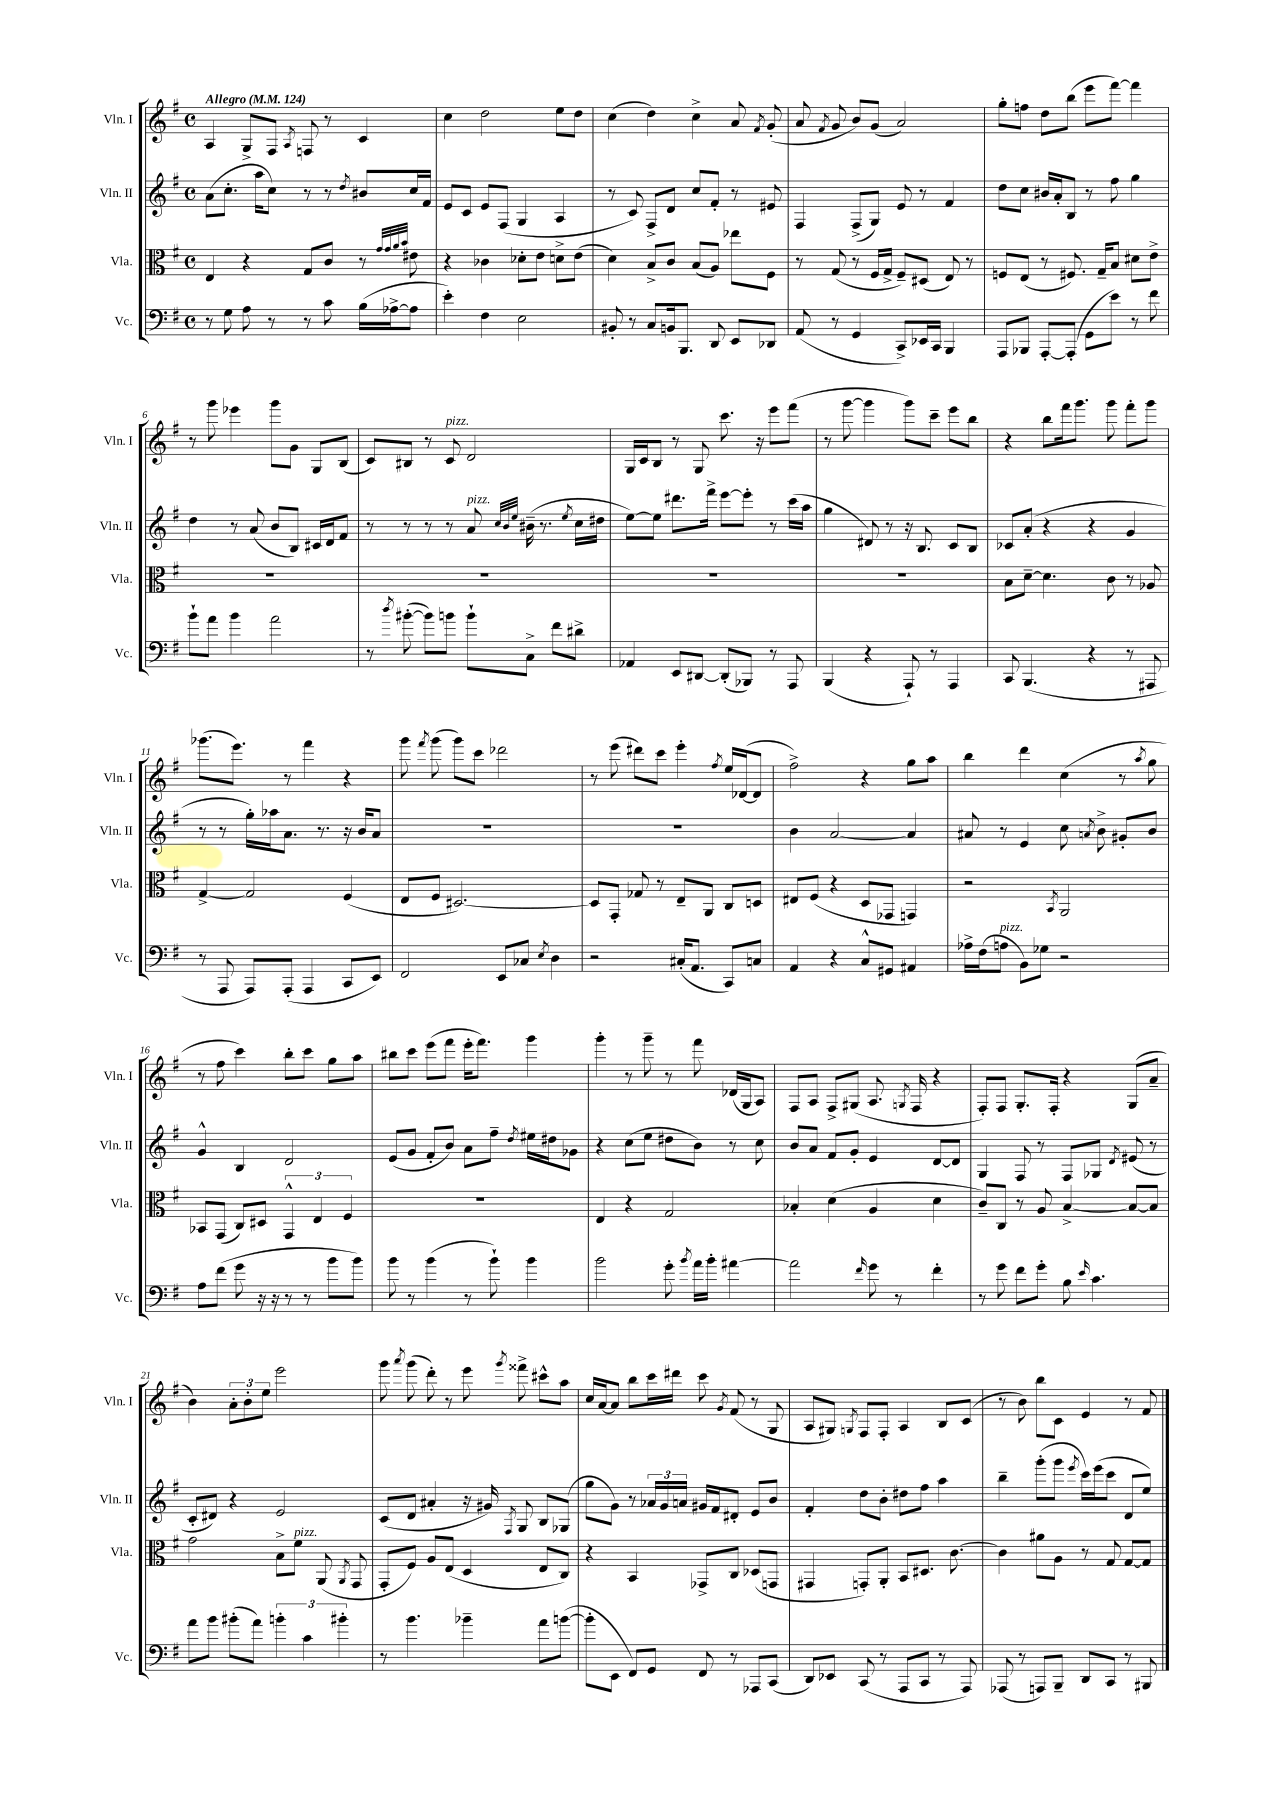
<<
\new StaffGroup <<
\new Staff = "s0" \with { instrumentName = "Vln. I" shortInstrumentName = "Vln. I" } {
    \clef treble \key g \major \defaultTimeSignature \time 4/4 \tempo "Allegro" 4 = 124
    \autoBeamOff a4 g8[-> fis8] \acciaccatura { a8 } f8 r8 c'4 |
    c''4 d''2 e''8[ d''8] |
    c''4( d''4) c''4-> a'8 \acciaccatura { fis'8 } g'8-.( |
    a'8 \acciaccatura { fis'8 } g'8 b'8[) g'8]( a'2) |
    g''8[-. f''8] d''8[ b''8]( e'''8[ fis'''8]~) fis'''4 |
    r8 g'''8 ees'''4 g'''8[ g'8] g8[ b8]( |
    c'8[) bis8] r8 c'8^\markup { \italic "pizz." } d'2 |
    g16[ c'16 b8] r8 g8 c'''8. r16 e'''8[ fis'''8]( |
    r8 g'''8~ g'''4 g'''8[) c'''8]-- e'''8[ b''8] |
    r4 b''8[ fis'''16 g'''8.] g'''8 fis'''8[-. g'''8] |
    ges'''8.[( e'''8.]) r8 fis'''4 r4 |
    g'''8 \acciaccatura { fis'''8 } g'''8( g'''8[) c'''8] des'''2 |
    r8 e'''8( dis'''8[) c'''8] e'''4-. \acciaccatura { fis''8 } e''16[ des'16~( des'8] |
    fis''2->) r4 g''8[ a''8] |
    b''4 d'''4 c''4( r8 \acciaccatura { a''8 } g''8 |
    r8 fis''8 c'''4) b''8[-. c'''8] g''8[ a''8] |
    bis''8[ c'''8] e'''8[( fis'''8] e'''16[-. fis'''8.]) g'''4 |
    g'''4-. r8 g'''8-- r8 fis'''8 des'16[( g16 a8]) |
    fis8[ a8] fis8[-> gis8]( a8. \acciaccatura { g8 } fis16 r4 |
    fis8[-.) fis8] g8.[-. fis16]-. r4 g8[( a'8]-- |
    b'4) \tuplet 3/2 { a'8[-. b'8-. e''8] } e'''2 |
    g'''8 \acciaccatura { a'''8 } g'''8( d'''8-.) r8 e'''8 \acciaccatura { g'''8 } fisis'''8-> cis'''8[-^ a''8] |
    c''16[ a'16~ a'8] b''8[ c'''16 dis'''16] c'''8 \acciaccatura { g'8 } fis'8( r8 g8 |
    a8[ gis8]) \acciaccatura { g8 } fis8[ fis8]-. a4 b8[ c'8]( |
    r8 b'8) b''8[ c'8] e'4 r8 fis'8 \bar "|." |
}
\new Staff = "s1" \with { instrumentName = "Vln. II" shortInstrumentName = "Vln. II" } {
    \clef treble \key g \major \defaultTimeSignature \time 4/4
    \autoBeamOff a'8[( c''8.]-. a''16[ c''8]) r8 r8 \acciaccatura { d''8 } bis'8[ c''16 fis'16] |
    e'8[ c'8] e'8[ fis8]( g4 a4 |
    r8 c'8) fis8[-> d'8] c''8[ fis'8]-. r8 eis'8 |
    fis4 fis8[->( g8]) e'8 r8 fis'4 |
    d''8[ c''8] bis'16[ a'16-. b8] r8 fis''8 g''4 |
    d''4 r8 a'8( b'8[ b8]) cis'16[ d'16 fis'8] |
    r8 r8 r8 r8 a'8^\markup { \italic "pizz." } \grace { c''32[ b'32 e''32] } bis'16--( r8. \acciaccatura { e''8 } c''16[ dis''16] |
    e''8[~) e''8] dis'''8.[ fis'''16]-> e'''8[~ e'''8]-. r8 c'''16[( a''16] |
    g''4 dis'8) r8 r16 b8. c'8[ b8] |
    ces'8[ a'8]-.( r4 r4 g'4 |
    r8 r8 g''16[-.) aes''16 a'8.] r8. r16 b'16[ a'8] |
    R1 |
    R1 |
    b'4 a'2~ a'4 |
    ais'8 r8 e'4 c''8 \acciaccatura { a'8 } b'8-> gis'8[-. b'8] |
    g'4-^ b4 d'2 |
    e'8[( g'8] fis'8[-. b'8]) a'8[ fis''8]-- \acciaccatura { d''8 } eis''16[ dis''16 ges'8] |
    r4 c''8[( e''8] dis''8[ b'8]) r8 c''8 |
    b'8[ a'8] fis'8[ g'8]-. e'4 d'8[~ d'8] |
    g4 fis8 r8 fis8[ ges8] \acciaccatura { d'8 } eis'8( r8 |
    c'8[-. dis'8]) r4 e'2 |
    c'8[( d'8] ais'4-. r16 gis'16) \acciaccatura { fis8 } g8 b8[ ges8]( |
    g''8[ g'8]) r8 \tuplet 3/2 { aes'16[ g'16 a'16] } gis'16[ fis'16 dis'8]-. e'8[ b'8] |
    fis'4-. d''8[ b'8]-. dis''8[ fis''8] a''4 |
    b''4-- g'''8[-.( g'''8] \acciaccatura { e'''8 } c'''16[) e'''16( c'''8] d'8[ e''8]) \bar "|." |
}
\new Staff = "s2" \with { instrumentName = "Vla." shortInstrumentName = "Vla." } {
    \clef alto \key g \major \defaultTimeSignature \time 4/4
    \autoBeamOff e4 r4 g8[ c'8] r8 \grace { g'32[ g'32 a'32 b'32] } eis'8 |
    r4 ces'4 des'8[-. e'8] d'8[-> e'8]( |
    d'4) b8[-> c'8] b8[( a8]) ees''8[ fis8] |
    r8 g8( r8 fis16[ g16]-> fis8[--) dis8]( e8) r8 |
    f8[ e8]( r8 fis8.) g16[-- b8] dis'8[ e'8]-> |
    R1 |
    R1 |
    R1 |
    R1 |
    b8[ d'8]~-- d'4. c'8 r8 aes8 |
    g4~-> g2 fis4( |
    e8[ fis8] dis2.~) |
    dis8[ g,8]-. ges8 r8 e8[-- a,8] c8[ d8] |
    eis8[ fis8]( r4 d8[ ges,8] g,4) |
    r2 \acciaccatura { b,8 } a,2 |
    bes,8[ g,8]( c8[) dis8] \tuplet 3/2 { g,4-^ e4 fis4 } |
    R1 |
    e4 r4 g2 |
    bes4-. d'4( a4 d'4 |
    c'8[--) c8] r8 a8 b4~-> b8[~ b8] |
    g'2 b8[-> fis'8]^\markup { \italic "pizz." } a,8( \acciaccatura { a,8 } g,8 |
    g,8[-. fis8]) a8[ e8]( d4 e8[ c8]) |
    r4 b,4 ges,8[-> c8] des8[( g,8] |
    gis,4 g,8[-.) a,8]-. b,8[ dis8.] c'8.~ |
    c'4 ais'8[ a8] r8 g8 g8[~ g8] \bar "|." |
}
\new Staff = "s3" \with { instrumentName = "Vc." shortInstrumentName = "Vc." } {
    \clef bass \key g \major \defaultTimeSignature \time 4/4
    \autoBeamOff r8 g8 a8 r8 r8 c'8 b16[( aes16~-> aes8] |
    e'4-.) fis4 e2 |
    bis,8-. r8 c8[ b,16 b,,8.] d,8 e,8[ des,8] |
    a,8( r8 g,4 c,8[->) ees,16 c,16] b,,4 |
    a,,8[ bes,,8] a,,8[~-. a,,8]-.( g,8[ e'8]) r8 fis'8 |
    b'8[-! a'8] b'4 a'2 |
    r8 \acciaccatura { d''8 } bis'8~-.( bis'8[) b'8] b'8[-! c8]-> fis'8[ dis'8]-> |
    aes,4 e,8[ dis,8]~ dis,8[-.( bes,,8]) r8 a,,8 |
    b,,4( r4 a,,8-!) r8 a,,4 |
    c,8 b,,4.( r4 r8 ais,,8 |
    r8 a,,8 a,,8[) a,,8]-.( a,,4 c,8[ e,8]) |
    fis,2 e,8[ ces8] \acciaccatura { e8 } d4 |
    r2 cis16[-.( a,8.] c,8[) c8] |
    a,4 r4 c8[-^ gis,8] ais,4 |
    aes16[-> fis16( a8]^\markup { \italic "pizz." } b,8[) ges8] r2 |
    a8[ fis'8]( g'8 r16 r16 r8 r8 b'8[ b'8]) |
    b'8 r8 b'4( r8 b'8-!) b'4 |
    b'2 g'8-. \acciaccatura { b'8 } a'16[ b'16]-. ais'4~ |
    ais'2 \grace { fis'16 } g'8 r8 fis'4-. |
    r8 g'8 fis'8[ g'8]-. b8 \grace { e'16 } c'4. |
    a'8[ b'8] bis'8[-.( a'8]) \tuplet 3/2 { b'4-. c'4 bis'4-. } |
    r8 b'4. bes'4-- a'8[ b'8]~( |
    b'8[-. e,8] fis,8[) g,8] fis,8 r8 aes,,8[ c,8]( |
    d,8[) ees,8] c,8( r8 a,,8[ c,8] r8 a,,8) |
    aes,,8( r8 a,,8[) b,,8]-- d,8[ c,8] r8 bis,,8 \bar "|." |
}
>>
>>
